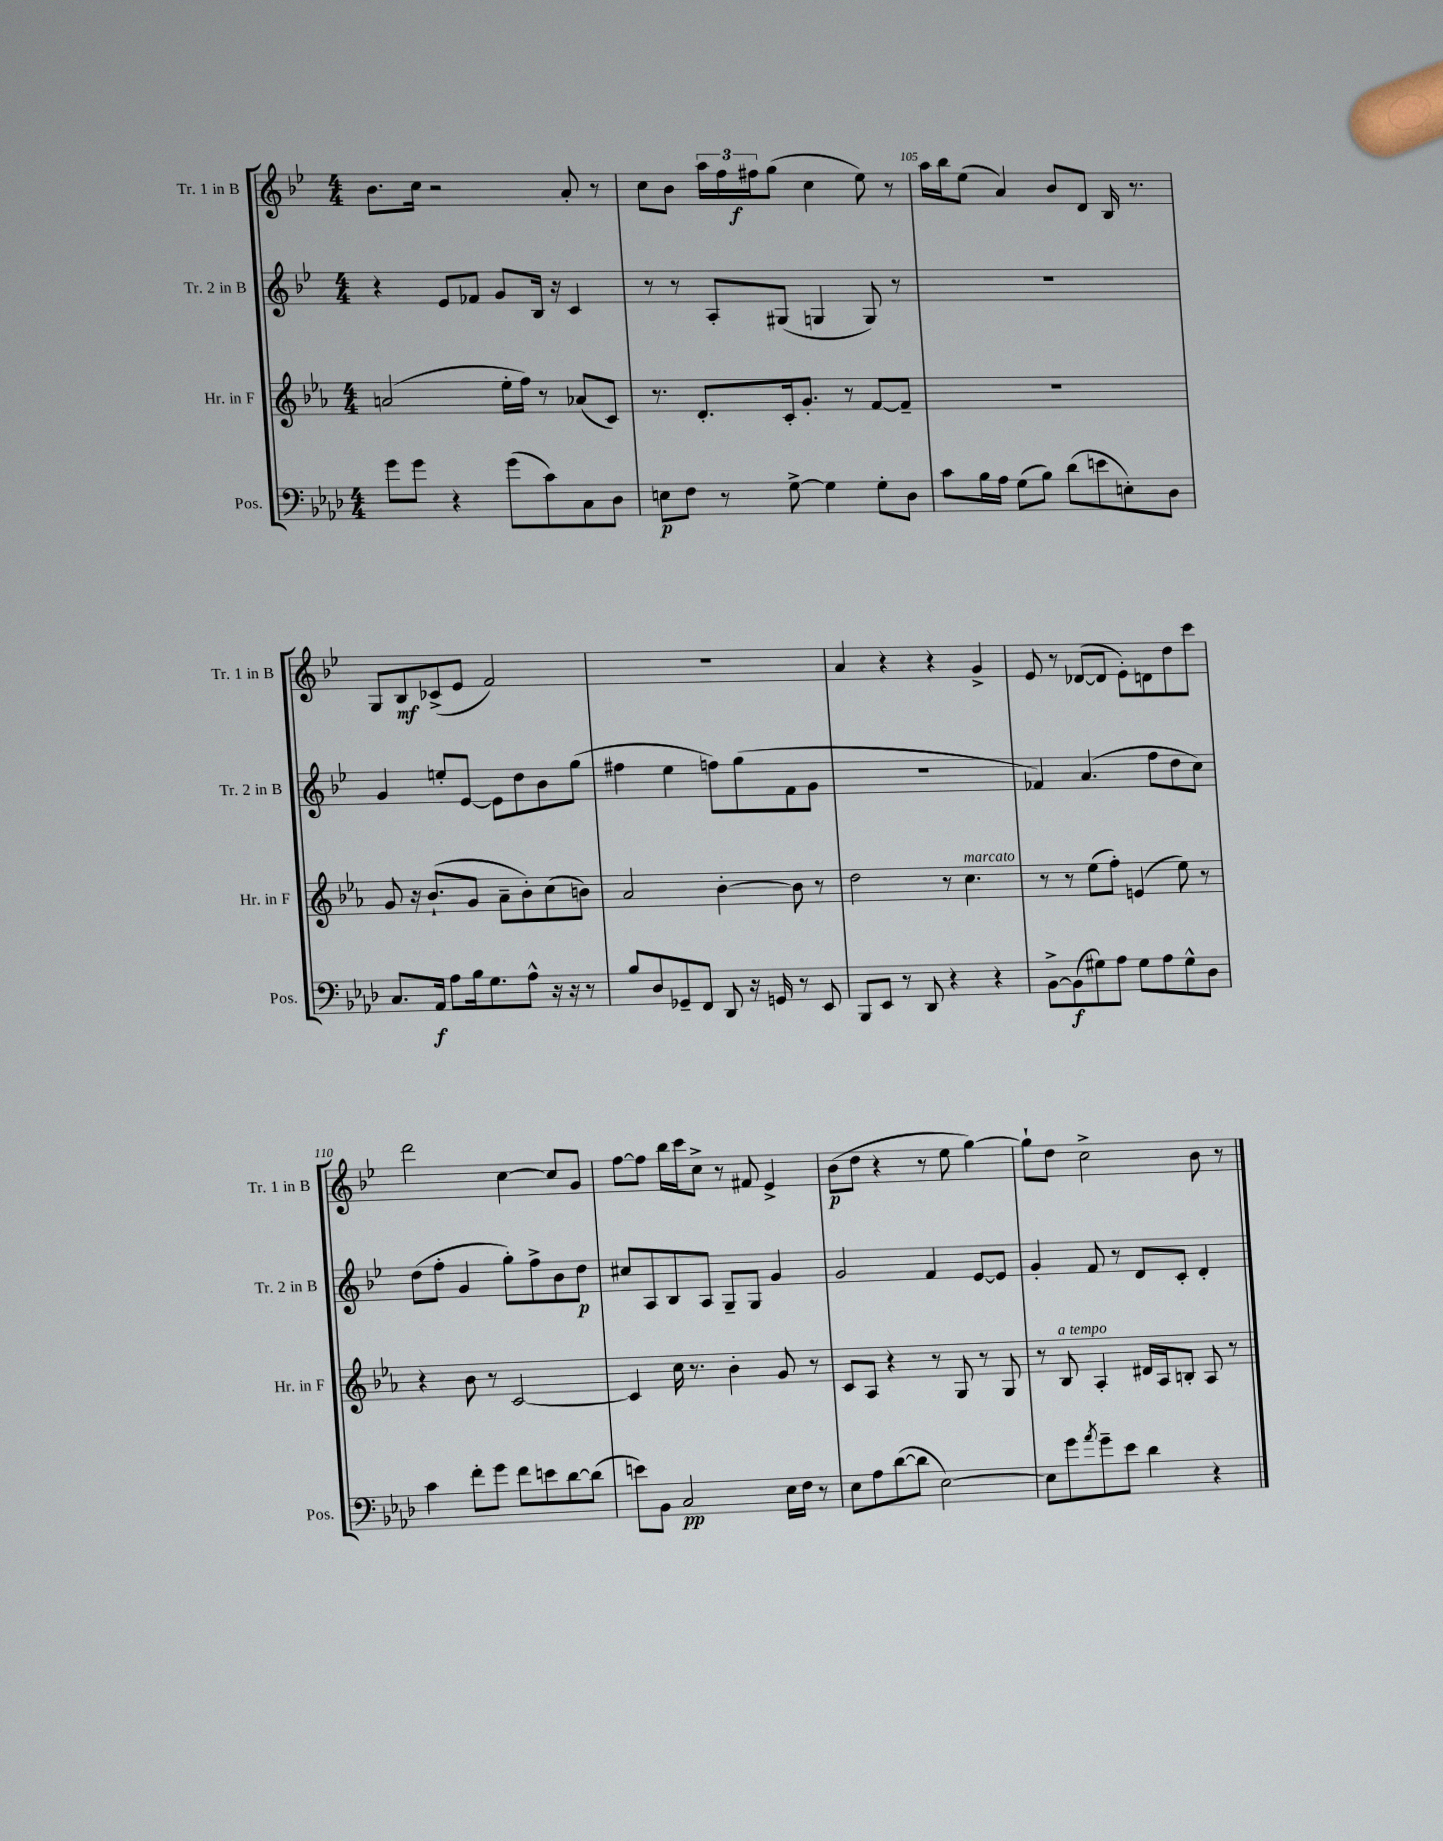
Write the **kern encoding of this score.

**kern	**kern	**kern	**kern
*staff4	*staff3	*staff2	*staff1
*clefF4	*clefG2	*clefG2	*clefG2
*k[b-e-a-d-]	*k[b-e-a-]	*k[b-e-]	*k[b-e-]
*M4/4	*M4/4	*M4/4	*M4/4
8g	(2a	4r	8.b-
8g	.	.	.
.	.	.	16cc
4r	.	8e-	2r
.	.	8f-	.
(8g	16ee-'	8g	.
.	16ff)	.	.
8c)	8r	16B-	.
.	.	16r	.
8C	(8a-	4c	8a'
8D-	8c)	.	8r
=	=	=	=
8E	8.r	8r	8cc
8F	.	8r	8b-
.	8.d'	.	.
8r	.	8A'	24aa
.	.	.	24ff
.	.	.	24ff#
[8G^	16c'	(8G#	(8gg
.	8.g'	.	.
4G]	.	4G	4cc
.	8r	.	.
8G'	[8f	8G)	8ee-)
8D-	8f~]	8r	8r
=	=	=	=
8c	1r	1r	16aa
.	.	.	16bb-
16B-	.	.	(8ee-
16A-	.	.	.
(8G	.	.	4a)
8B-)	.	.	.
(8d-	.	.	8b-
8e	.	.	8d
8E')	.	.	16B-
.	.	.	8.r
8D-	.	.	.
=	=	=	=
8.C	8g	4g	8G
.	16r	.	8B-
16AA-	(8.b-`	.	.
8A-	.	8ee'	(8c-^
16B-	8g	[8e-	8e-
8.G	.	.	.
.	8a-~	8e-]	2f)
8A-^^	8b-')	8dd	.
16r	(8cc	8b-	.
16r	.	.	.
8r	8b)	(8gg	.
=	=	=	=
8B-	2a-	4ff#	1r
8D-	.	.	.
8GG-~	.	4ee-	.
8FF	.	.	.
8DD-	[4b-'	8ff)	.
16r	.	(8gg	.
16GG	.	.	.
8r	8b-]	8f	.
8EE-	8r	8g	.
=	=	=	=
8BBB-	2dd	1r	4a
8EE-	.	.	.
8r	.	.	4r
8DD-	.	.	.
4r	8r	.	4r
.	4.cc	.	.
4r	.	.	4g^
=	=	=	=
[8BB-^	8r	4f-)	8e-
(8BB-]	8r	.	8r
8G#)	(8ee-	(4.a	([8d-
8A-	8ff')	.	8d-]
8G#	(4e	.	8e-')
8A-	.	8ff	8d
8G#^^	8ee-)	8dd	8dd
8D-	8r	8cc)	8ccc
=	=	=	=
4c	4r	(8dd	2ddd
.	.	8ff'	.
8f'	8b-	4g	.
8g	8r	.	.
8f	[2c	8gg')	[4cc
8e	.	8ff^	.
[8d-	.	8b-	8cc]
(8d-]	.	8dd	8g
=	=	=	=
8e)	4c]	8cc#	[8ff
8BB-	.	8A	8ff]
2C	16cc	8B-	16bb-
.	8.r	.	16ccc
.	.	8A	8cc^
.	4b-'	8G~	8r
.	.	8G	8f#
16E-	8g	4g	4e-^
16F	.	.	.
8r	8r	.	.
=	=	=	=
8E-	8c	2g	(8b-
8A-	8A-	.	8dd
([8d-	4r	.	4r
8d-]	.	.	.
[2E-)	8r	4f	8r
.	8G	.	8ee-
.	8r	[8e-	[4gg)
.	8G	8e-]	.
=	=	=	=
8E-]	8r	4g'	8gg`]
8g	8B-	.	8dd
8qa-	.	.	.
8g~	4A-'	8f	2cc^
8e-	.	8r	.
4d-	16d#	8d	.
.	16A-	.	.
.	8B'	8c'	.
4r	8A-	4d'	8b-
.	8r	.	8r
==	==	==	==
*-	*-	*-	*-
